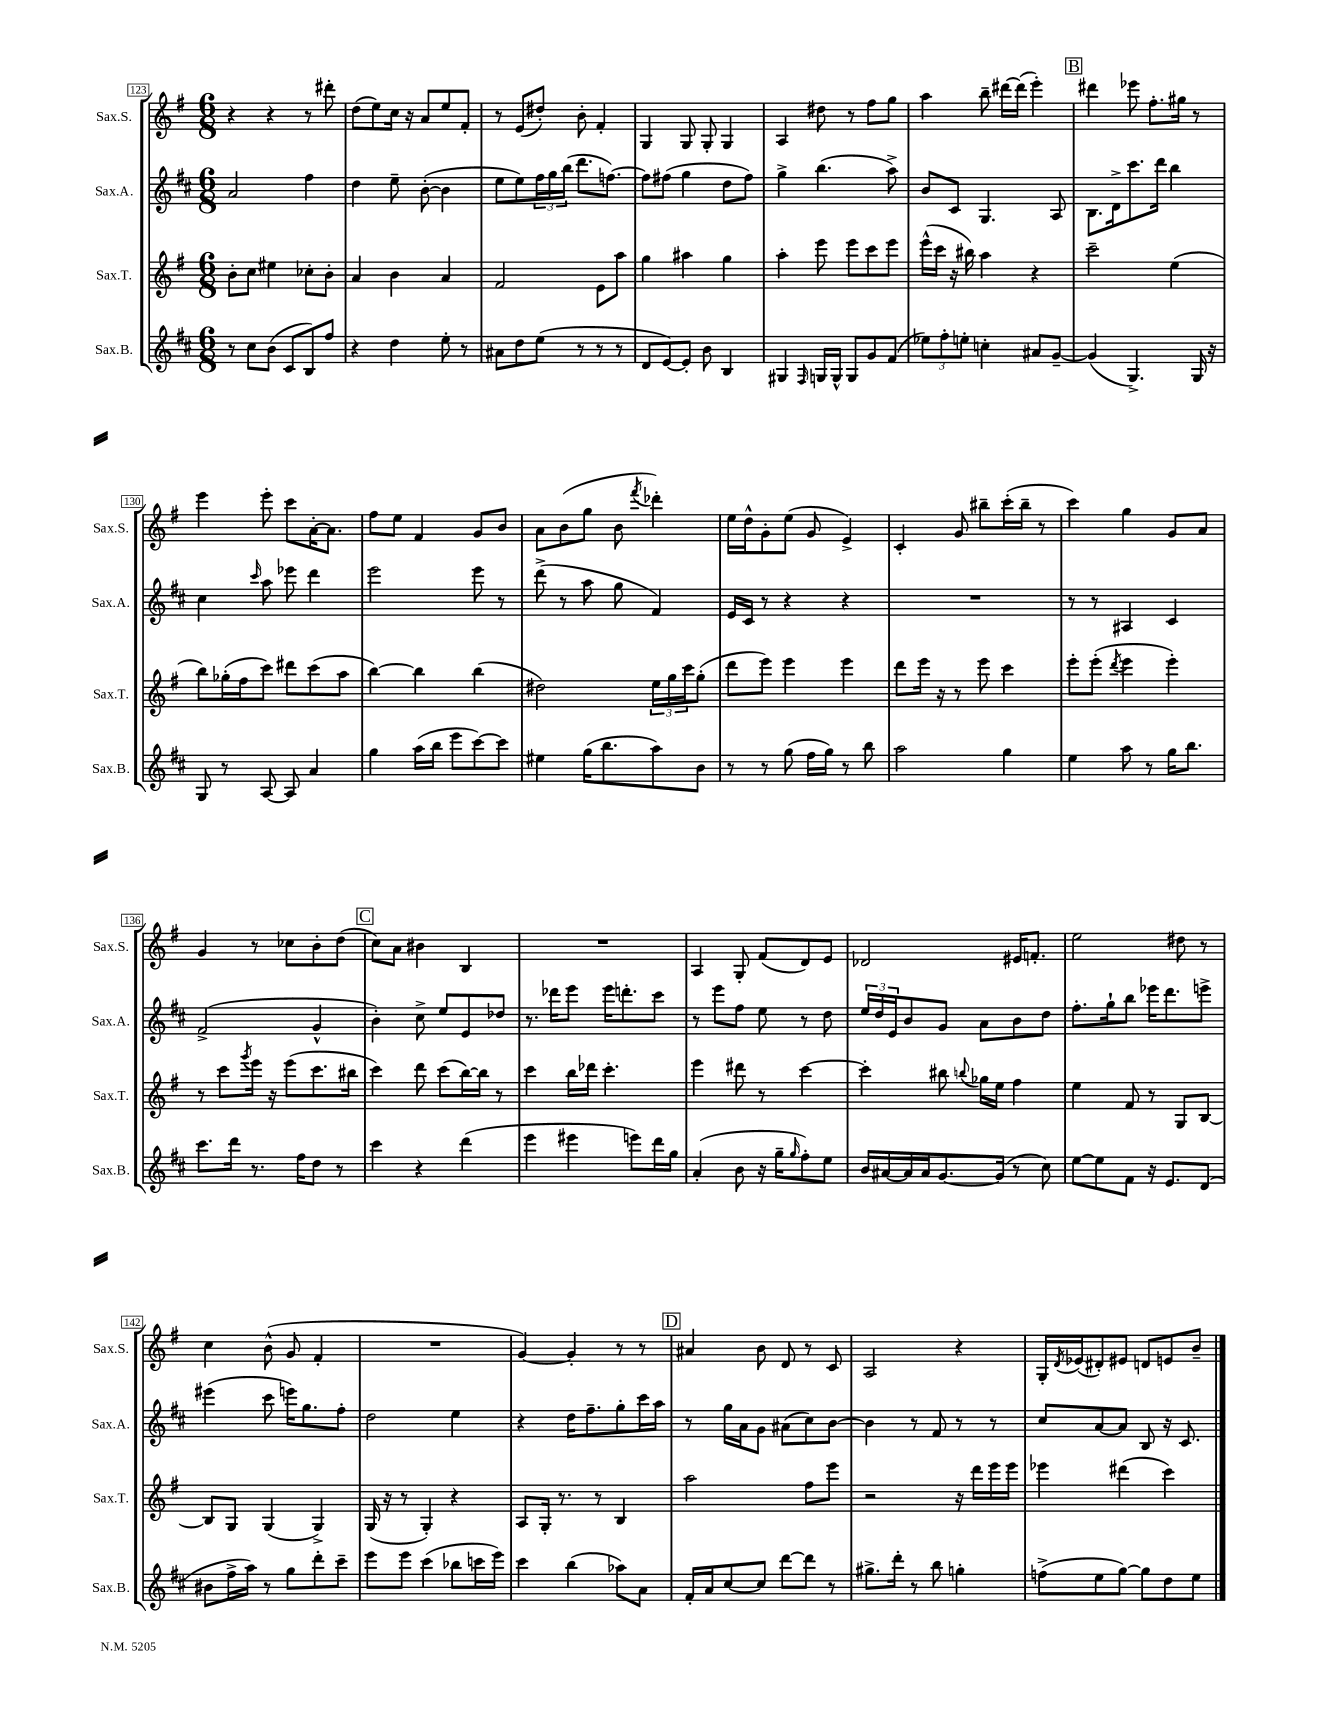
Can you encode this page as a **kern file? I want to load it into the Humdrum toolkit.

**kern	**kern	**kern	**kern
*staff4	*staff3	*staff2	*staff1
*clefG2	*clefG2	*clefG2	*clefG2
*k[f#c#]	*k[f#]	*k[f#c#]	*k[f#]
*M6/8	*M6/8	*M6/8	*M6/8
8r	8b'	2a	4r
8cc#	8cc	.	.
(8b	4ee#	.	4r
8c#	.	.	.
8B)	8cc-'	4ff#	8r
8ff#	8b'	.	8ddd#'
=	=	=	=
4r	4a	4dd	(8dd
.	.	.	8ee)
4dd	4b	8ee~	16cc
.	.	.	16r
.	.	([8b'	8a
8ee'	4a	4b]	8ee
8r	.	.	8f#'
=	=	=	=
8a#	2f#	8ee	8r
8dd	.	8ee)	(8e
(8ee	.	24ff#	8dd#')
.	.	24gg	.
.	.	(24bb	.
8r	.	8.ddd	8b'
8r	8e	.	4f#'
.	.	[8.ff)	.
8r	8aa	.	.
=	=	=	=
8d	4gg	8ff]	4G
[8e)	.	(8ff#	.
8e']	4aa#	4gg	8G
8b	.	.	8G'
4B	4gg	8dd	4G
.	.	8ff#)	.
=	=	=	=
4G#	4aa'	4gg^	4A
16qqF#	.	.	.
16G	8eee	(4.bb	8dd#
16G^^	.	.	.
8G	8eee	.	8r
8g	8ccc	.	8ff#
(8f#	8eee	8aa^)	8gg
=	=	=	=
12ee-)	(16eee^^	8b	4aa
.	16ccc	.	.
12ff#'	.	.	.
.	16r	8c#	.
12ee'	.	.	.
.	16bb#)	.	.
4cc'	4aa	4.G	8bb~
.	.	.	[16ddd#
.	.	.	(16ddd#]
8a#	4r	.	4eee')
[8g~	.	8A	.
=	=	=	=
(4g]	2ccc~	8.B	4ddd#
.	.	16d^	.
4.G^)	.	8.ccc#	8eee-
.	.	.	8.ff#'
.	.	16ddd	.
.	(4ee	4bb	.
.	.	.	16gg#
16G	.	.	8r
16r	.	.	.
=	=	=	=
8G	8bb)	4cc#	4eee
8r	(16gg-'	.	.
.	16ff#	.	.
.	.	16qqccc#	.
[8A	8ccc)	8aa	8eee'
8A]	8ddd#	8eee-	8ccc
4a	(8ccc	4ddd	[16a'
.	.	.	8.a]
.	8aa	.	.
=	=	=	=
4gg	[4bb)	2eee	8ff#
.	.	.	8ee
(16aa	4bb]	.	4f#
16bb	.	.	.
8eee	.	.	.
[8ccc#)	(4bb	8eee	8g
8ccc#]	.	8r	8b
=	=	=	=
4ee#	2dd#)	(8ddd^	8a
.	.	8r	(8b
(16gg	.	8aa	8gg
8.bb	.	.	.
.	.	8gg	8b
.	.	.	8qfff#
8aa)	24ee	4f#)	4ddd-')
.	24gg	.	.
.	24ccc	.	.
8b	(8gg'	.	.
=	=	=	=
8r	8ddd	16e	16ee
.	.	16c#	16dd^^
8r	8eee)	8r	8g'
(8gg	4eee	4r	(8ee
16ff#	.	.	8g
16gg)	.	.	.
8r	4eee	4r	4e^)
8bb	.	.	.
=	=	=	=
2aa	8ddd	2.r	4c'
.	16eee	.	.
.	16r	.	.
.	8r	.	8g
.	8eee	.	8bb#~
4gg	4ccc	.	(16ccc'
.	.	.	16bb#~
.	.	.	8r
=	=	=	=
4ee	8eee'	8r	4ccc)
.	(8eee'	8r	.
.	8qddd	.	.
8aa	4eee	4A#	4gg
8r	.	.	.
16gg	4eee')	4c#	8g
8.bb	.	.	.
.	.	.	8a
=	=	=	=
8.ccc#	8r	(2f#^	4g
.	8ccc	.	.
16ddd	.	.	.
.	8qggg	.	.
8.r	16eee	.	8r
.	16r	.	.
.	(8eee	.	8cc-
16ff#	.	.	.
8dd	8.ccc	4g^^	8b'
8r	.	.	(8dd
.	16bb#	.	.
=	=	=	=
4ccc#	4ccc)	4b')	8cc)
.	.	.	8a
4r	8ddd	8cc#^	4b#
.	(8ccc	8ee	.
(4ddd	[16bb)	8e	4B
.	16bb]	.	.
.	8r	8dd-	.
=	=	=	=
4eee	4ccc	8.r	2.r
.	.	16ddd-	.
4eee#	16bb	8eee	.
.	16ddd-	.	.
.	4.ccc'	16eee	.
.	.	8.ddd'	.
8eee)	.	.	.
16ddd	.	8ccc#	.
16gg	.	.	.
=	=	=	=
(4a'	4eee	8r	4A
.	.	8eee	.
8b	8ddd#	8ff#	8G'
16r	8r	8ee	(8f#
16gg~	.	.	.
16qqgg	.	.	.
8ff#')	[4ccc	8r	8d)
8ee	.	8dd	8e
=	=	=	=
16b	4ccc']	24ee	2d-
.	.	24dd	.
[16a#	.	.	.
.	.	24e	.
16a#]	.	8b	.
16a#	.	.	.
[8.g	8bb#	8g	.
.	8qqbb	.	.
.	16gg-	8a	.
(16g]	16ee	.	.
8r	4ff#	8b	16e#
.	.	.	8.f'
8cc#)	.	8dd	.
=	=	=	=
[8ee	4ee	8.ff#'	2ee
8ee]	.	.	.
.	.	16gg`	.
8f#	8f#	8bb	.
16r	8r	16eee-	.
8.e	.	8.ddd	.
.	8G	.	8dd#
(8d	[8B	8eee^	8r
=	=	=	=
8b#	8B]	(4eee#	4cc
16ff#^	8G	.	.
16aa)	.	.	.
8r	(4G	8ccc#	(8b^^
8gg	.	16eee)	8g
.	.	8.gg	.
8ddd'	4G^)	.	4f#'
8ccc#~	.	8ff#'	.
=	=	=	=
8eee	(16G	2dd	2.r
.	16r	.	.
8eee	8r	.	.
(4ccc#	4G')	.	.
8bb-	4r	4ee	.
16ccc	.	.	.
16eee)	.	.	.
=	=	=	=
4ccc#	8A	4r	[4g)
.	16G'	.	.
.	8.r	.	.
(4bb	.	16dd	4g']
.	.	8.ff#~	.
.	8r	.	.
8aa-)	4B	8gg'	8r
8a	.	16ccc#	8r
.	.	16aa	.
=	=	=	=
16f#'	2aa	8r	4a#
16a	.	.	.
[8cc#	.	16gg	.
.	.	16a	.
8cc#]	.	8g	8b
[8ddd	.	(8a#	8d
8ddd]	8ff#	8cc#)	8r
8r	8eee	[8b	8c
=	=	=	=
8.gg#^	2r	4b]	2A
16ddd'	.	.	.
8r	.	8r	.
8bb	.	8f#	.
4gg'	16r	8r	4r
.	16ddd	.	.
.	16eee	8r	.
.	16eee	.	.
=	=	=	=
(8ff^	4eee-	8cc#	16G'
.	.	.	8qd
.	.	.	(16e-
8ee	.	[8a	8d#')
[8gg)	(4ddd#	8a]	8e#
8gg]	.	8B	8d
8dd	4ccc)	16r	8e
.	.	8.c#	.
8ee	.	.	8b~
==	==	==	==
*-	*-	*-	*-
